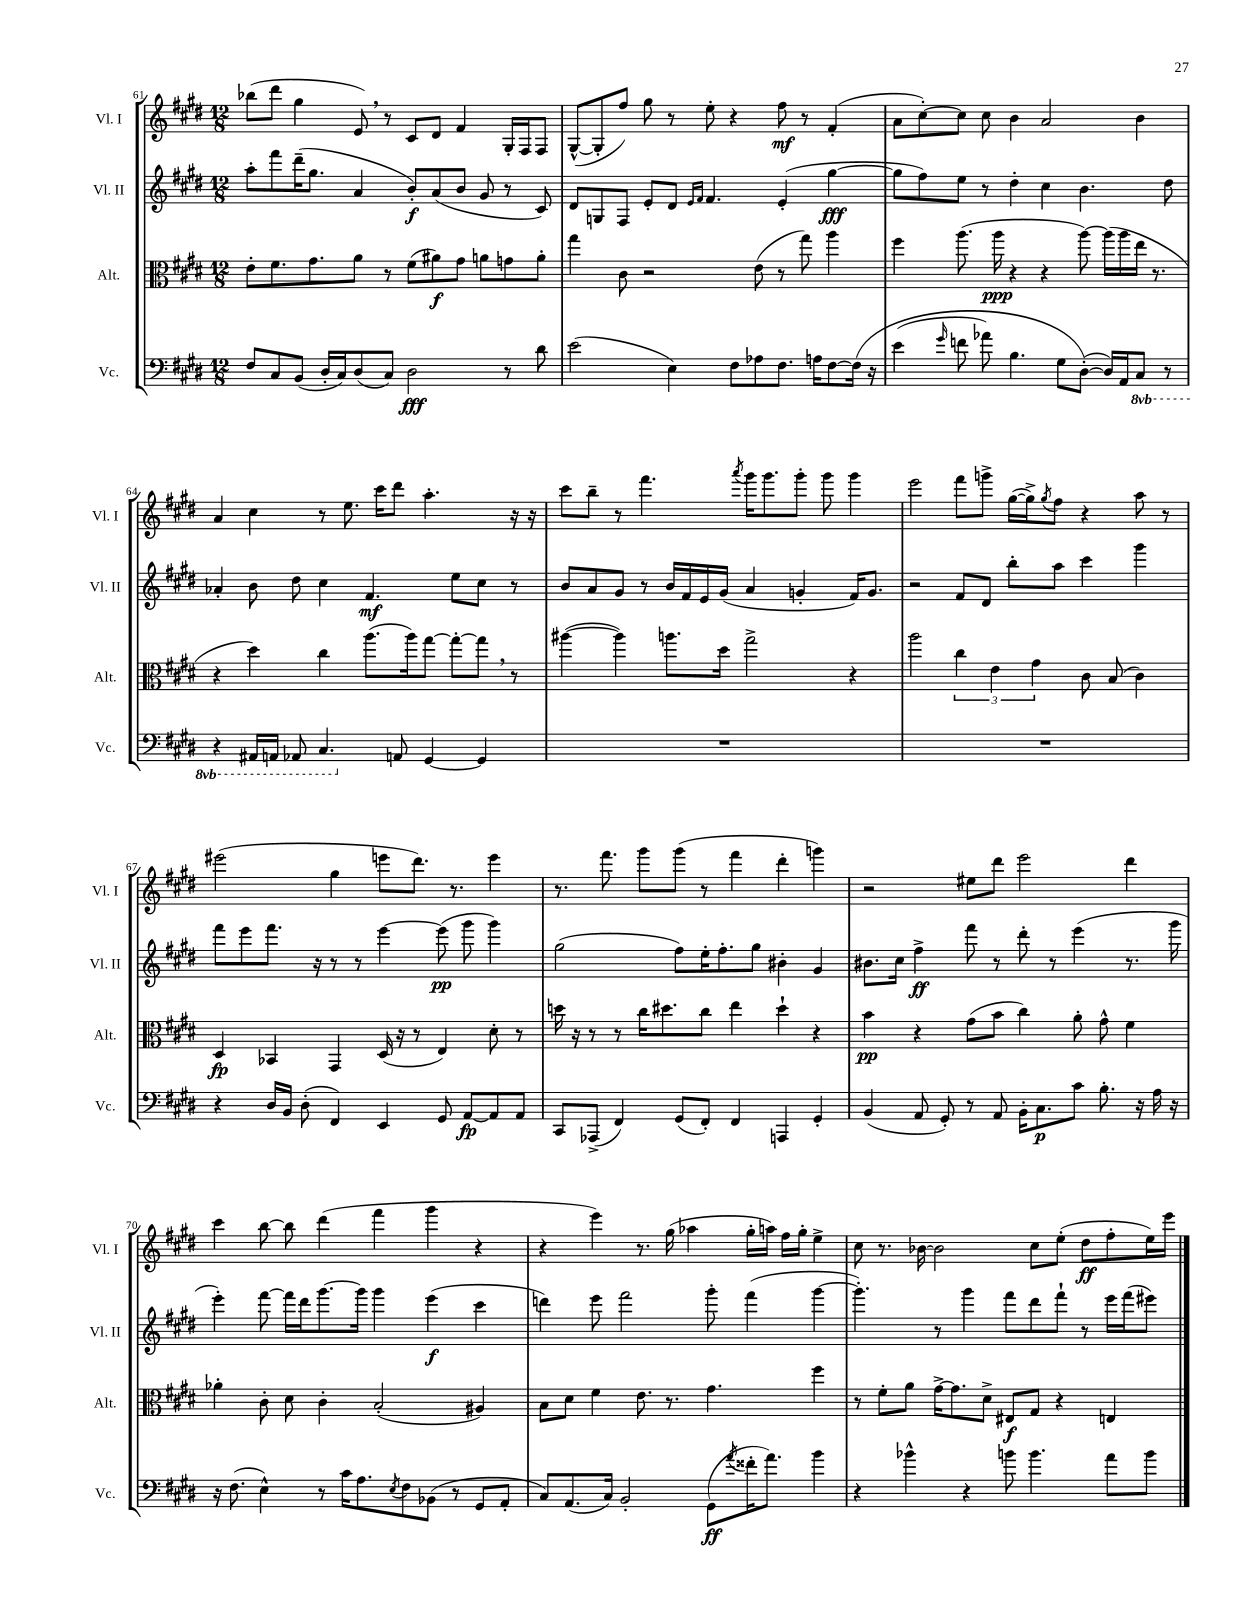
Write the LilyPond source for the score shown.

<<
\new StaffGroup <<
\new Staff = "s0" \with { instrumentName = "Vl. I" shortInstrumentName = "Vl. I" } {
    \clef treble \key e \major \numericTimeSignature \time 12/8
    bes''8( dis'''8 gis''4 e'8) \breathe r8 cis'8 dis'8 fis'4 gis16-. fis16 fis8 |
    gis8~-^( gis8-. fis''8) gis''8 r8 e''8-. r4 fis''8\mf r8 fis'4-.( |
    a'8 cis''8~-.) cis''8 cis''8 b'4 a'2 b'4 |
    a'4 cis''4 r8 e''8. cis'''16 dis'''8 a''4.-. r16 r16 |
    cis'''8 b''8-- r8 fis'''4. \acciaccatura { a'''8 } gis'''16 gis'''8. gis'''8-. gis'''8 gis'''4 |
    e'''2 fis'''8 g'''8-> gis''16~( gis''16->) \acciaccatura { gis''8 } fis''8 r4 a''8 r8 |
    eis'''2( gis''4 e'''8 dis'''8.) r8. e'''4 |
    r8. fis'''8. gis'''8 gis'''8( r8 fis'''4 dis'''4-. g'''4) |
    r2 eis''8 dis'''8 e'''2 dis'''4 |
    cis'''4 b''8~ b''8 dis'''4( fis'''4 gis'''4 r4 |
    r4 e'''4) r8. gis''16( aes''4 gis''16-. a''16) fis''16 gis''16-. e''4-> |
    cis''8 r8. bes'16~ bes'2 cis''8 e''8-.( dis''8\ff fis''8-. e''16) e'''16 \bar "|." |
}
\new Staff = "s1" \with { instrumentName = "Vl. II" shortInstrumentName = "Vl. II" } {
    \clef treble \key e \major \numericTimeSignature \time 12/8
    a''8-. fis'''8 dis'''16--( gis''8. a'4 b'8-.\f) a'8( b'8 gis'8 r8 cis'8) |
    dis'8 g8 fis8 e'8-. dis'8 \grace { e'16 fis'16 } fis'4. e'4-.( gis''4~\fff |
    gis''8 fis''8) e''8 r8 dis''4-. cis''4 b'4. dis''8 |
    aes'4-. b'8 dis''8 cis''4 fis'4.\mf e''8 cis''8 r8 |
    b'8 a'8 gis'8 r8 b'16 fis'16 e'16 gis'16( a'4 g'4-. fis'16) g'8. |
    r2 fis'8 dis'8 b''8-. a''8 cis'''4 gis'''4 |
    fis'''8 e'''8 fis'''8. r16 r8 r8 e'''4~ e'''8\pp( gis'''8 gis'''4) |
    gis''2( fis''8) e''16-. fis''8.-. gis''8 bis'4-. gis'4 |
    bis'8. cis''16 fis''4->\ff fis'''8 r8 dis'''8-. r8 e'''4( r8. gis'''16 |
    e'''4-.) fis'''8~ fis'''16 dis'''16 gis'''8.~ gis'''16 gis'''4 e'''4\f( cis'''4 |
    d'''4) e'''8 fis'''2 gis'''8-. fis'''4( gis'''4~ |
    gis'''4.-.) r8 gis'''4 fis'''8 dis'''8 fis'''8-! r8 e'''16 fis'''16( eis'''8) \bar "|." |
}
\new Staff = "s2" \with { instrumentName = "Alt." shortInstrumentName = "Alt." } {
    \clef alto \key e \major \numericTimeSignature \time 12/8
    e'8-. fis'8. gis'8. a'8 r8 fis'8( ais'8\f) gis'8 a'8 g'8 a'8-. |
    gis''4 cis'8 r2 e'8( r8 gis''8) a''4 |
    fis''4 a''8.( a''16\ppp r4 r4 a''8~) a''16( a''16 e''16 r8. |
    r4 dis''4) cis''4 a''8.( a''16) gis''8~ gis''8~-. gis''8 \breathe r8 |
    ais''4~( ais''4) a''8. dis''16 gis''2-> r4 |
    a''2 \tuplet 3/2 { cis''4 e'4 gis'4 } cis'8 b8( cis'4) |
    dis4\fp bes,4 gis,4 dis16( r16 r8 e4) dis'8-. r8 |
    d''16 r16 r8 r8 cis''16 dis''8. cis''8 e''4 dis''4-! r4 |
    b'4\pp r4 gis'8( b'8 cis''4) a'8-. gis'8-^ fis'4 |
    aes'4-. cis'8-. dis'8 cis'4-. b2-.( ais4) |
    b8 dis'8 fis'4 e'8. r8. gis'4. fis''4 |
    r8 fis'8-. a'8 gis'16~-> gis'8. dis'8-> eis8\f gis8 r4 e4 \bar "|." |
}
\new Staff = "s3" \with { instrumentName = "Vc." shortInstrumentName = "Vc." } {
    \clef bass \key e \major \numericTimeSignature \time 12/8 \set Staff.ottavationMarkups = #ottavation-simple-ordinals
    fis8 cis8 b,8( dis16-. cis16) dis8( cis8) dis2\fff r8 dis'8 |
    e'2( e4) fis8 aes8 fis8. a16 fis8~ fis16\( r16 |
    e'4( \grace { gis'16 } f'8 aes'8) b4. gis8 dis8~-.(\) dis16) a,16 \ottava #-1 cis,8 r8 |
    r4 ais,,16 a,,16 aes,,8 cis,4. \ottava #0 a,!8 gis,4~ gis,4 |
    R1. |
    R1. |
    r4 dis16 b,16 dis8-.( fis,4) e,4 gis,8 a,8~\fp a,8 a,8 |
    cis,8 aes,,8->( fis,4) gis,8( fis,8-.) fis,4 a,,4 gis,4-. |
    b,4( a,8 gis,8-.) r8 a,8 b,16-. cis8.\p cis'8 b8.-. r16 a16 r16 |
    r16 fis8.( e4-^) r8 cis'16 a8. \acciaccatura { e8 } fis8 bes,8( r8 gis,8 a,8-. |
    cis8) a,8.( cis16) b,2-. gis,8\ff( \acciaccatura { a'8 } fisis'16-. a'8.) b'4 |
    r4 bes'4-^ r4 b'8 b'4. a'8 b'8 \bar "|." |
}
>>
>>
\layout { \context { \Score currentBarNumber = #61 } }
